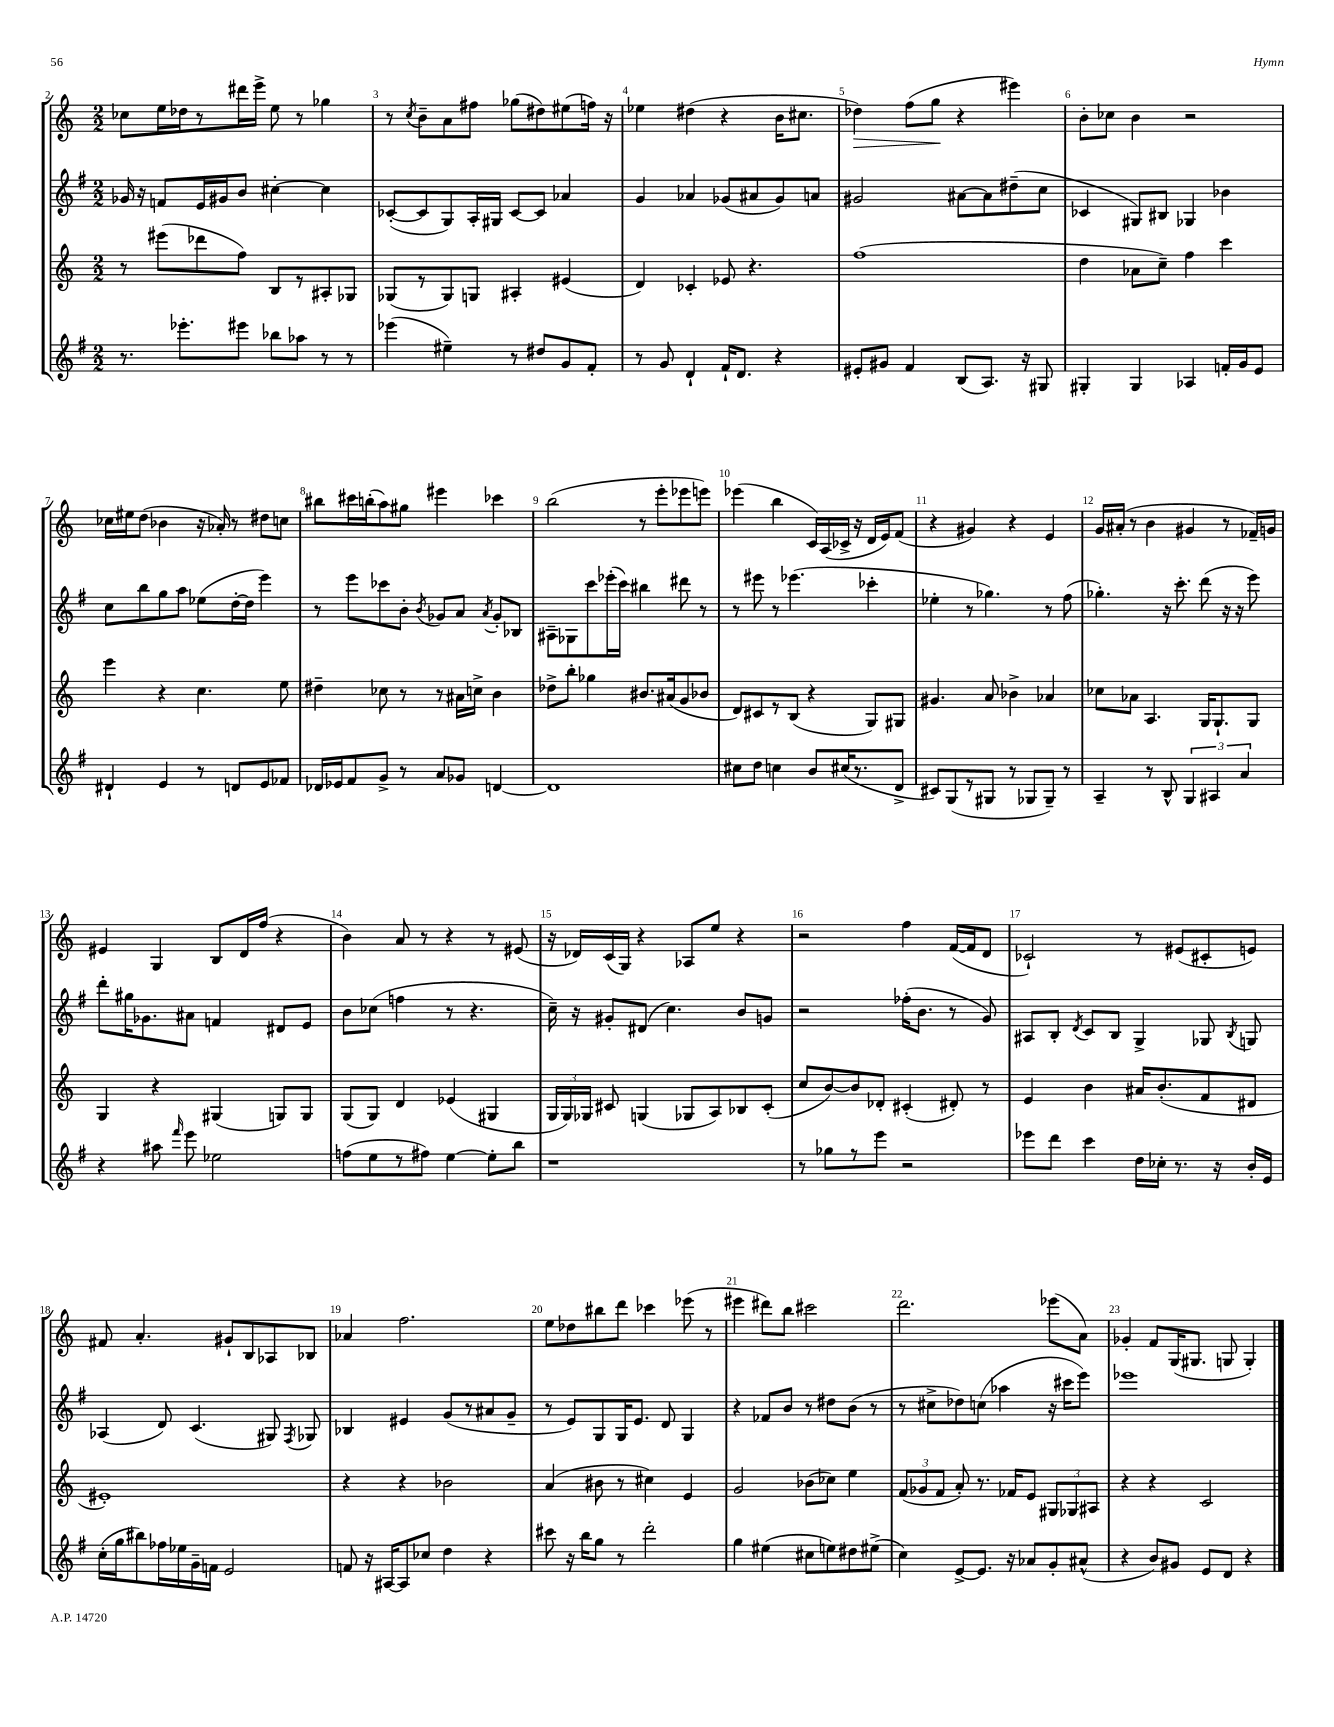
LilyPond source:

<<
\new StaffGroup <<
\new Staff = "s0" {
    \clef treble \key c \major \numericTimeSignature \time 2/2
    \autoBeamOff ces''8[ e''16 des''16 r8 dis'''16 e'''16]-> e''8 r8 ges''4 |
    r8 \acciaccatura { c''8 } b'8[-- a'8 fis''8] ges''8[( dis''8) eis''8( f''16]) r16 |
    ees''4 dis''4( r4 b'16[ cis''8.] |
    des''4\>) f''8[( g''8]\! r4 eis'''4) |
    b'8[-. ces''8] b'4 r2 |
    ces''16[ eis''16 d''8]( bes'4 r16 aes'16-.) r8 dis''8[ c''8] |
    bis''8[ cis'''16 b''16-.( a''8) gis''8] eis'''4 ces'''4 |
    b''2( r8 e'''8[-. ees'''8 e'''8]) |
    ees'''4( b''4 c'16[) a16( ces'16]-> r16 d'16[ e'16) f'8]( |
    r4 gis'4) r4 e'4 |
    g'16[ ais'16]-.( r8 b'4 gis'4 r8 fes'16[--) g'16] |
    eis'4 g4 b8[ d'16 f''16]( r4 |
    b'4) a'8 r8 r4 r8 eis'8( |
    r16 des'16[) c'16( g16]) r4 aes8[ e''8] r4 |
    r2 f''4 f'16[~( f'16 d'8] |
    ces'2-!) r8 eis'8[( cis'8-. e'8]) |
    fis'8 a'4.-. gis'8[-! b8 aes8 bes8] |
    aes'4 f''2. |
    e''8[ des''8 bis''8 d'''8] ces'''4 ees'''8( r8 |
    eis'''4 dis'''8[) b''8] cis'''2 |
    d'''2. ees'''8[( a'8]) |
    ges'4-. f'8[ g16( gis8.] g8 g4-.) \bar "|." |
}
\new Staff = "s1" {
    \clef treble \key g \major \numericTimeSignature \time 2/2
    \autoBeamOff ges'16 r16 f'8[ e'16 gis'16 b'8] cis''4~-. cis''4 |
    ces'8[~-.( ces'8 g8) a16-. gis16] ces'8[~ ces'8] aes'4 |
    g'4 aes'4 ges'8[( ais'8 ges'8) a'8] |
    gis'2 ais'8[~ ais'8 dis''8--( c''8] |
    ces'4 gis8[) bis8] ges4 bes'4 |
    c''8[ b''8 g''8 a''8] ees''8[( d''16~-. d''16] e'''4) |
    r8 e'''8[ ces'''8 b'8]-. \acciaccatura { b'8 } ges'8[ a'8] \acciaccatura { a'8 } ges'8[-. bes8] |
    ais8[-- ges8 c'''8 ees'''16-.( c'''16]) bis''4 dis'''8 r8 |
    r8 eis'''8 r8 ees'''4.( ces'''4-. |
    ees''4-. r8 ges''4.) r8 fis''8( |
    ges''4.-.) r16 c'''8.-. d'''8( r16 r16 e'''8) |
    d'''8[-. gis''16 ges'8. ais'8] f'4 dis'8[ e'8] |
    b'8[ ces''8]( f''4 r8 r4. |
    c''16--) r16 gis'8[-. dis'8]( c''4.) b'8[ g'8] |
    r2 fes''16[-.( b'8.] r8 g'8) |
    ais8[ b8]-. \acciaccatura { d'8 } c'8[ b8] g4-> ges8 \acciaccatura { b8 } g8 |
    aes4( d'8) c'4.( gis8) \acciaccatura { fis8 } ges8 |
    bes4 eis'4 g'8[( r8 ais'8 g'8]-- |
    r8 e'8[) g8 g16 e'8.] d'8 g4 |
    r4 fes'8[ b'8] r8 dis''8[ b'8]( r8 |
    r8 cis''8[-> des''8) c''8]( aes''4 r16 cis'''16[ e'''8]) |
    ees'''1 \bar "|." |
}
\new Staff = "s2" {
    \clef treble \key c \major \numericTimeSignature \time 2/2
    \autoBeamOff r8 eis'''8[( des'''8 f''8]) b8[ r8 ais8-. ges8] |
    ges8[( r8 ges8) g8] ais4-. eis'4( |
    d'4) ces'4-. ees'8 r4. |
    f''1( |
    d''4 aes'8[ c''8]--) f''4 c'''4 |
    e'''4 r4 c''4. e''8 |
    dis''4-- ces''8 r8 r8 ais'16[ c''16]-> b'4 |
    des''8[-> b''8]-. ges''4 bis'8.[ ais'16( g'8 bes'8] |
    d'8[) cis'8 r8 b8]( r4 g8[) gis8] |
    gis'4. a'8 bes'4-> aes'4 |
    ces''8[ aes'8] a4. g16[ g8.-! g8] |
    g4 r4 gis4( g8[) g8] |
    g8[( g8]) d'4 ees'4( gis4 |
    \tuplet 3/2 { g16[ g16) ges16] } cis'8 g4( ges8[ a8) bes8 cis'8]-.( |
    c''8[ b'8~) b'8 des'8]-. cis'4-.( dis'8-.) r8 |
    e'4 b'4 ais'16[ b'8.-.( f'8 dis'8] |
    eis'1-.) |
    r4 r4 bes'2 |
    a'4( bis'8 r8 cis''4) e'4 |
    g'2 bes'8[( ces''8]) e''4 |
    \tuplet 3/2 { f'8[( ges'8 f'8] } a'8-.) r8. fes'16[ e'8] \tuplet 3/2 { gis8[ ges8 ais8] } |
    r4 r4 c'2 \bar "|." |
}
\new Staff = "s3" {
    \clef treble \key g \major \numericTimeSignature \time 2/2
    \autoBeamOff r8. ees'''8.[-. eis'''8] bes''8[ aes''8] r8 r8 |
    ees'''4( eis''4--) r8 dis''8[ g'8 fis'8]-. |
    r8 g'8 d'4-! fis'16[-! d'8.] r4 |
    eis'8[-. gis'8] fis'4 b8[( a8.]) r16 gis8 |
    gis4-. gis4 aes4 f'16[-. g'16 e'8] |
    dis'4-! e'4 r8 d'8[ e'8 fes'8] |
    des'16[ ees'16 fis'8 g'8]-> r8 a'8[ ges'8] d'4~ |
    d'1 |
    cis''8[ d''8] c''4 b'8[ cis''16( r8. d'8]-> |
    cis'8[) g8( r8 gis8] r8 ges8[ ges8]--) r8 |
    a4-- r8 b8-^ \tuplet 3/2 { g4 ais4 a'4 } |
    r4 ais''8 \grace { fis'''16 } e'''8 ees''2 |
    f''8[( e''8 r8 fis''8]) e''4~ e''8[-. b''8] |
    r1 |
    r8 ges''8[ r8 e'''8] r2 |
    ees'''8[ d'''8] c'''4 d''16[ ces''16]-. r8. r16 b'16[-. e'16] |
    c''16[-.( g''16 bis''8) fes''16 ees''16 g'16-- f'16] e'2 |
    f'8 r16 ais16[~ ais8 ces''8] d''4 r4 |
    cis'''8 r16 b''16[ g''8] r8 d'''2-. |
    g''4 eis''4( cis''8[ e''8) dis''8 eis''8]->( |
    c''4) e'8[~-> e'8.] r16 aes'8[ g'8-. ais'8]-^( |
    r4 b'8[) gis'8] e'8[ d'8] r4 \bar "|." |
}
>>
>>
\layout { \context { \Score currentBarNumber = #2 \override BarNumber.break-visibility = ##(#f #t #t) barNumberVisibility = #all-bar-numbers-visible } }
